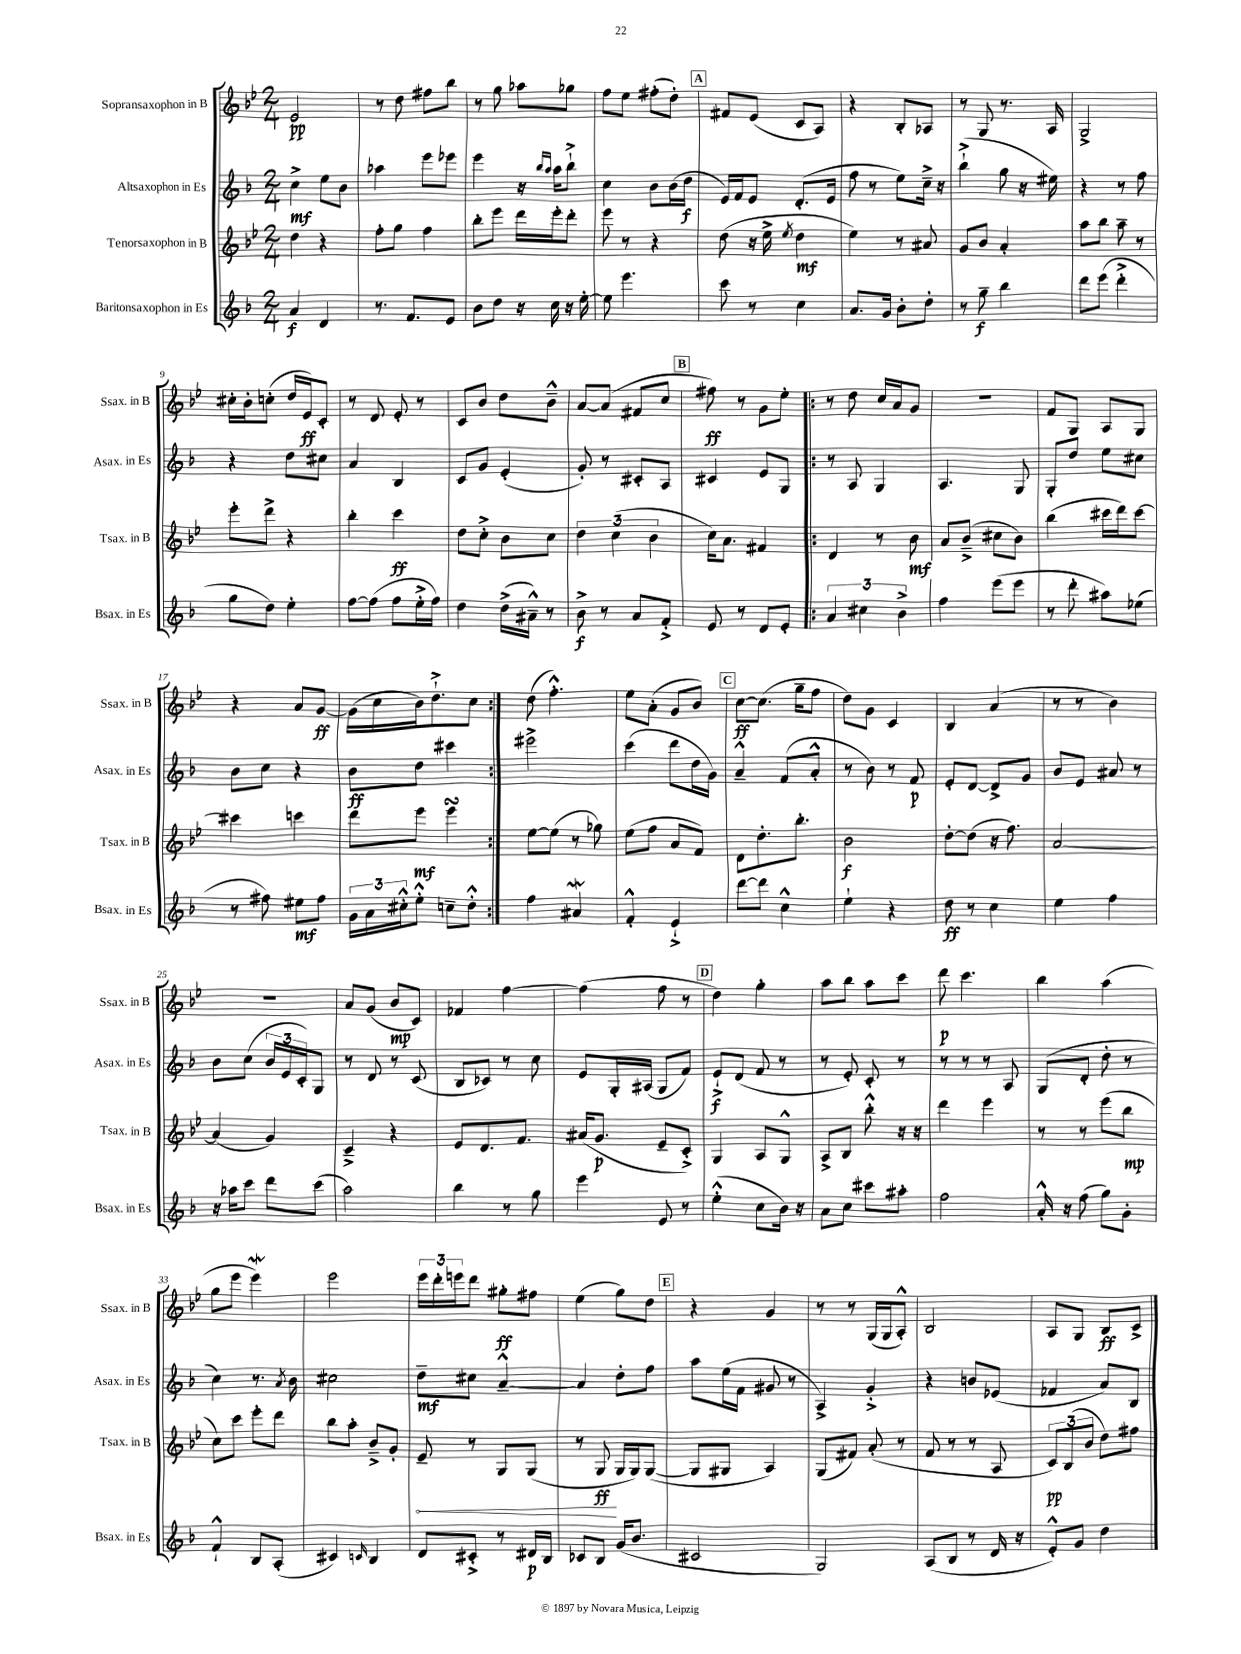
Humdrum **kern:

**kern	**dynam	**kern	**dynam	**kern	**dynam	**kern	**dynam
*part4	*part4	*part3	*part3	*part2	*part2	*part1	*part1
*staff4	*staff4	*staff3	*staff3	*staff2	*staff2	*staff1	*staff1
*I"Baritonsaxophon in Es	*	*I"Tenorsaxophon in B	*	*I"Altsaxophon in Es	*	*I"Sopransaxophon in B	*
*I'Bsax. in Es	*	*I'Tsax. in B	*	*I'Asax. in Es	*	*I'Ssax. in B	*
*clefG2	*	*clefG2	*	*clefG2	*	*clefG2	*
*k[b-]	*	*k[b-e-]	*	*k[b-]	*	*k[b-e-]	*
*M2/4	*	*M2/4	*	*M2/4	*	*M2/4	*
=1	=1	=1	=1	=1	=1	=1	=1
4a/	f	4dd\	.	4cc^\	mf	2e-/	pp
4d/	.	4r	.	8ee\L	.	.	.
.	.	.	.	8b-\J	.	.	.
=2	=2	=2	=2	=2	=2	=2	=2
8.r	.	8ff'\L	.	4aa-X\	.	8r	.
.	.	8gg\J	.	.	.	8dd\	.
8.f/L	.	.	.	.	.	.	.
.	.	4ff\	.	8eee\L	.	8ff#X\L	.
8e/J	.	.	.	8eee-X\J	.	8bb-\J	.
=3	=3	=3	=3	=3	=3	=3	=3
8b-\L	.	8bb-'\L	.	4eee\	.	8r	.
8dd\J	.	8eee-\J	.	.	.	8gg\	.
16r	.	16ddd\LL	.	16r	.	8aa-X\L	.
.	.	.	.	16qqbb-/LL	.	.	.
.	.	.	.	16qqaa/JJ	.	.	.
16cc\	.	16eee-'\J	.	16aa\KL	.	.	.
16r	.	8ddd'\J	.	8bb-`^\J	.	8gg-X\J	.
[16ee'\	.	.	.	.	.	.	.
=4	=4	=4	=4	=4	=4	=4	=4
8ee\]	.	8eee-\	.	4cc\	.	8ff\L	.
4.eee\	.	8r	.	.	.	8ee-\J	.
.	.	4r	.	8b-\L	.	(8ff#X'\L	.
.	.	.	.	(16b-\L	.	8dd'\J)	.
.	.	.	.	16dd\JJ	f	.	.
!!LO:REH:place=s1:t=A
=5	=5	=5	=5	=5	=5	=5	=5
8ccc\	.	(8dd\	.	16e/LL)	.	8f#X/L	.
.	.	.	.	16f/J	.	.	.
8r	.	16r	.	8e/J	.	(8e-/J	.
.	.	16ee-^\	.	.	.	.	.
.	.	8qee-/	.	.	.	.	.
4cc\	.	4dd\	mf	(8.d'/L	.	8c/L	.
.	.	.	.	.	.	8A/J)	.
.	.	.	.	16e/Jk	.	.	.
=6	=6	=6	=6	=6	=6	=6	=6
8.a/L	.	4ee-\)	.	8ff\	.	4r	.
.	.	.	.	8r	.	.	.
16g/Jk	.	.	.	.	.	.	.
8b-'\L	.	8r	.	8ee\L)	.	8B-'/L	.
8dd'\J	.	8a#X/	.	16cc~^\Jk	.	8A-X/J	.
.	.	.	.	16r	.	.	.
=7	=7	=7	=7	=7	=7	=7	=7
8r	.	8g/L	.	(4bb-`^\	.	8r	.
8gg~\	f	8b-/J	.	.	.	8G/	.
4bb-\	.	4a'/	.	8gg\	.	8.r	.
.	.	.	.	16r	.	.	.
.	.	.	.	16ee#X\)	.	16A/	.
=8	=8	=8	=8	=8	=8	=8	=8
8ddd\L	.	8aa\L	.	4r	.	2G^/	.
(8eee\J	.	8bb-\J	.	.	.	.	.
4ddd'^\	.	8aa~\	.	8r	.	.	.
.	.	8r	.	8ff\	.	.	.
!!LO:LB:g=z
=9	=9	=9	=9	=9	=9	=9	=9
8gg\L	.	8eee-'\L	.	4r	.	16cc#X'\LL	.
.	.	.	.	.	.	16b-'\J	.
8dd\J)	.	8ddd^\J	.	.	.	(8ccn'\J	.
4ee'\	.	4r	.	8dd\L	.	16dd/LL	.
.	.	.	.	.	.	16e-/J)	ff
.	.	.	.	8cc#X\J	.	8c'/J	.
=10	=10	=10	=10	=10	=10	=10	=10
[8ff\L	.	4bb-'\	.	4a/	.	8r	.
(8ff\J]	.	.	.	.	.	8d/	.
8ff\L	.	4ccc\	ff	4B-/	.	8e-'/	.
16ee'^\L	.	.	.	.	.	8r	.
16ff\JJ)	.	.	.	.	.	.	.
=11	=11	=11	=11	=11	=11	=11	=11
4dd\	.	8dd\L	.	8c/L	.	8c/L	.
.	.	8cc'^\J	.	8g/J	.	8b-/J	.
(16dd^\LL	.	8b-\L	.	(4e'/	.	8dd\L	.
16a#X~^^\JJ)	.	.	.	.	.	.	.
8r	.	8cc\J	.	.	.	8b-~^^\J	.
=12	=12	=12	=12	=12	=12	=12	=12
8b-^\	f	6dd\	.	8g'/)	.	[8a/L	.
8r	.	.	.	8r	.	(8a/J]	.
.	.	(6cc\	.	.	.	.	.
8a/L	.	.	.	8c#X'/L	.	8f#X/L	.
.	.	6b-\	.	.	.	.	.
8f'^/J	.	.	.	8A/J	.	8cc/J	.
!!LO:REH:place=s1:t=B
=13	=13	=13	=13	=13	=13	=13	=13
8e/	.	16cc\KL)	.	4c#X/	.	8ff#X\)	ff
.	.	8.a\J	.	.	.	.	.
8r	.	.	.	.	.	8r	.
8d/L	.	4f#X/	.	8e/L	.	8g\L	.
8e'/J	.	.	.	8G/J	.	8ee-'\J	.
=14!|:	=14!|:	=14!|:	=14!|:	=14!|:	=14!|:	=14!|:	=14!|:
6a/	.	4d/	.	8r	.	8r	.
.	.	.	.	8A/	.	8dd\	.
6cc#X\	.	.	.	.	.	.	.
.	.	8r	.	4G/	.	16cc/LL	.
.	.	.	.	.	.	16a/J	.
6b-^\	.	.	.	.	.	.	.
.	.	8b-\	mf	.	.	8g/J	.
=15	=15	=15	=15	=15	=15	=15	=15
4ff\	.	8a/L	.	4.A/	.	2r	.
.	.	(8b-~^/J	.	.	.	.	.
(8eee\L	.	8cc#X\L	.	.	.	.	.
8eee\J	.	8b-\J)	.	8G/	.	.	.
=16	=16	=16	=16	=16	=16	=16	=16
8r	.	(4bb-\	.	8G'/L	.	8f/L	.
8ddd'\	.	.	.	8dd/J	.	8G/J	.
8aa#X\L)	.	16ccc#X\LL	.	8ee\L	.	8A/L	.
.	.	16ddd\J)	.	.	.	.	.
(8ee-X\J	.	[8ccc#\J	.	8cc#X\J	.	8G/J	.
!!LO:LB:g=z
=17	=17	=17	=17	=17	=17	=17	=17
8r	.	4ccc#X\]	.	8b-\L	.	4r	.
8ff#X\)	.	.	.	8cc\J	.	.	.
8ee#X\L	mf	4cccn\	.	4r	.	8a/L	.
8ff#\J	.	.	.	.	.	[8g/J	ff
=18	=18	=18	=18	=18	=18	=18	=18
24g\LL	.	8ddd\L	.	8b-\L	ff	(16g\LL]	.
24a\	.	.	.	.	.	.	.
.	.	.	.	.	.	16cc\	.
24cc#X'^^\J	.	.	.	.	.	.	.
8ee'^^\J	.	8eee-\J	mf	8dd\J	.	16b-\J)	.
.	.	.	.	.	.	8.dd`^\	.
8ccn~\L	.	4eee-sSSs\	.	4ccc#X\	.	.	.
8dd'^^\J	.	.	.	.	.	8cc\J	.
=19:|!	=19:|!	=19:|!	=19:|!	=19:|!	=19:|!	=19:|!	=19:|!
4ff\	.	[8ee-\L	.	2eee#X^\	.	(8dd\	.
.	.	(8ee-\J]	.	.	.	4.ff'^^\)	.
4a#XW/	.	8r	.	.	.	.	.
.	.	8gg-X\)	.	.	.	.	.
=20	=20	=20	=20	=20	=20	=20	=20
4f'^^/	.	(8ee-\L	.	(4ccc\	.	8ee-\L	.
.	.	8ff\J	.	.	.	(8a'\J	.
4e`^/	.	8a/L	.	8ddd\L	.	8g/L	.
.	.	8f/J)	.	16dd\L	.	8b-/J)	.
.	.	.	.	16g\JJ)	.	.	.
!!LO:REH:place=s1:t=C
=21	=21	=21	=21	=21	=21	=21	=21
[8ddd\L	.	8d\L	.	4a~^^/	.	[8cc\L	ff
8ddd\J]	.	8.dd'\	.	.	.	(8.cc\J]	.
4cc^^\	.	.	.	(8f/L	.	.	.
.	.	8.bb-'\J	.	.	.	16gg~\KL	.
.	.	.	.	8a'^^/J	.	8ff\J	.
=22	=22	=22	=22	=22	=22	=22	=22
4ee`\	.	2b-\	f	8r	.	8dd\L)	.
.	.	.	.	8b-\)	.	8g\J	.
4r	.	.	.	8r	.	4c/	.
.	.	.	.	8f/	p	.	.
=23	=23	=23	=23	=23	=23	=23	=23
8dd\	ff	[8dd'\L	.	8e'/L	.	4B-/	.
8r	.	(8dd\J]	.	[8d/J	.	.	.
4cc\	.	16r	.	8d^/L]	.	(4a/	.
.	.	8.ff\)	.	.	.	.	.
.	.	.	.	8g/J	.	.	.
=24	=24	=24	=24	=24	=24	=24	=24
4ee\	.	[2a/	.	8b-/L	.	8r	.
.	.	.	.	8e/J	.	8r	.
4ff\	.	.	.	8a#X/	.	4b-\)	.
.	.	.	.	8r	.	.	.
!!LO:LB:g=z
=25	=25	=25	=25	=25	=25	=25	=25
16r	.	(4a/]	.	8b-\L	.	2r	.
16aa-X\KL	.	.	.	.	.	.	.
8ccc\J	.	.	.	(8cc\J	.	.	.
8ddd\L	.	4g/)	.	24b-/LL	.	.	.
.	.	.	.	24e/	.	.	.
.	.	.	.	24c'/J)	.	.	.
(8ccc\J	.	.	.	8G/J	.	.	.
=26	=26	=26	=26	=26	=26	=26	=26
2aa\)	.	4c~^/	.	8r	.	8a/L	.
.	.	.	.	8d/	.	(8g/J	.
.	.	4r	.	8r	.	8b-/L	mp
.	.	.	.	(8c/	.	8c/J)	.
=27	=27	=27	=27	=27	=27	=27	=27
4bb-\	.	8e-/L	.	8B-/L	.	4f-X/	.
.	.	8.d/	.	8c-X/J)	.	.	.
8r	.	.	.	8r	.	[4ff\	.
.	.	8.f/J	.	.	.	.	.
8gg\	.	.	.	8cc\	.	.	.
=28	=28	=28	=28	=28	=28	=28	=28
4eee\	.	(16a#X/KL	.	8e/L	.	(4ff\]	.
.	.	8.g/J	p	.	.	.	.
.	.	.	.	16G'/L	.	.	.
.	.	.	.	(16A#X/JJ	.	.	.
8e/	.	8e-~/L	.	8G/L	.	8ff\	.
8r	.	8c'^/J)	.	8f/J)	.	8r	.
!!LO:REH:place=s1:t=D
=29	=29	=29	=29	=29	=29	=29	=29
(4ee'^^\	.	4G/	.	8e`^/L	f	4dd\)	.
.	.	.	.	(8d/J	.	.	.
8cc\L	.	8A/L	.	8f/	.	4gg'\	.
16b-\Jk)	.	8G^^/J	.	8r	.	.	.
16r	.	.	.	.	.	.	.
=30	=30	=30	=30	=30	=30	=30	=30
8a\L	.	8A^/L	.	8r	.	8aa\L	.
8cc\J	.	8B-/J	.	8e'/)	.	8bb-\J	.
8ccc#X\L	.	8bb-'^^\	.	8c'/	.	8aa\L	.
8aa#X'\J	.	16r	.	8r	.	8ccc\J	.
.	.	16r	.	.	.	.	.
=31	=31	=31	=31	=31	=31	=31	=31
2ff\	.	4ddd\	.	8r	.	8ddd\	p
.	.	.	.	8r	.	4.ccc\	.
.	.	4eee-\	.	8r	.	.	.
.	.	.	.	8A/	.	.	.
=32	=32	=32	=32	=32	=32	=32	=32
16a'^^/	.	8r	.	(8G/L	.	4bb-\	.
16r	.	.	.	.	.	.	.
(8ff\	.	8r	.	8d'/J	.	.	.
8gg\L)	.	(8eee-\L	.	8dd'\	.	(4aa\	.
8g'\J	.	8bb-\J	mp	8r	.	.	.
!!LO:LB:g=z
=33	=33	=33	=33	=33	=33	=33	=33
4f`^^/	.	8cc\L)	.	4cc\)	.	8gg\L	.
.	.	8ccc\J	.	.	.	8eee-\J	.
8B-/L	.	8eee-'\L	.	8.r	.	4eee-w\)	.
(8A'/J	.	8ddd\J	.	.	.	.	.
.	.	.	.	8qa/	.	.	.
.	.	.	.	16b-\	.	.	.
=34	=34	=34	=34	=34	=34	=34	=34
4c#X/)	.	8bb-\L	.	2cc#X\	.	2eee-\	.
.	.	8aa'\J	.	.	.	.	.
16qqcn/	.	.	.	.	.	.	.
4B-/	.	8b-~^/L	.	.	.	.	.
.	.	8g'/J	.	.	.	.	.
=35	=35	=35	=35	=35	=35	=35	=35
!	!	!	!LO:HP:b	!	!	!	!
8d/L	.	8e-~/	<	8dd~\L	mf	24eee-\LL	.
.	.	.	.	.	.	24ddd'\	.
.	.	.	.	.	.	24eeen\J	.
8c#X'^/J	.	8r	.	8cc#X\J	.	8ddd\J	.
8r	.	8G/L	.	[4a~^^/	.	8gg#X'\L	ff
16d#X/LL	p	(8G/J	.	.	.	8ff#X\J	.
16B-/JJ	.	.	.	.	.	.	.
=36	=36	=36	=36	=36	=36	=36	=36
8c-X/L	.	8r	.	4a/]	.	(4ee-\	.
8B-/J	.	8G/	ff	.	.	.	.
(16g/KL	.	16G/LL	[	8dd'\L	.	8gg\L)	.
8.b-/J	.	16G/J)	.	.	.	.	.
.	.	([8G/J	.	8ff\J	.	8dd\J	.
!!LO:REH:place=s1:t=E
=37	=37	=37	=37	=37	=37	=37	=37
2c#X/	.	8G/L]	.	8aa\L	.	4r	.
.	.	8G#X/J	.	(16ee\L	.	.	.
.	.	.	.	16f\JJ	.	.	.
.	.	4A/)	.	8g#X/	.	4g/	.
.	.	.	.	8r	.	.	.
=38	=38	=38	=38	=38	=38	=38	=38
2G/)	.	(8G/L	.	4A^/)	.	8r	.
.	.	8f#X/J)	.	.	.	8r	.
.	.	(8a'/	.	4g'^/	.	(16G/LL	.
.	.	.	.	.	.	16G/J	.
.	.	8r	.	.	.	8A'^^/J)	.
=39	=39	=39	=39	=39	=39	=39	=39
(8A/L	.	8f/	.	4r	.	2B-/	.
8B-/J	.	8r	.	.	.	.	.
8r	.	8r	.	8bn/L	.	.	.
16d/	.	8A/	.	(8e-X/J	.	.	.
16r	.	.	.	.	.	.	.
=40	=40	=40	=40	=40	=40	=40	=40
8e'^^/L)	.	12c/L)	pp	4f-X/	.	8A/L	.
.	.	(12B-/	.	.	.	.	.
8g/J	.	.	.	.	.	8G/J	.
.	.	12b-/J	.	.	.	.	.
4dd\	.	8dd\L)	.	8a/L)	.	8B-/L	ff
.	.	8ff#X\J	.	8B-/J	.	8c^/J	.
==	==	==	==	==	==	==	==
*-	*-	*-	*-	*-	*-	*-	*-
